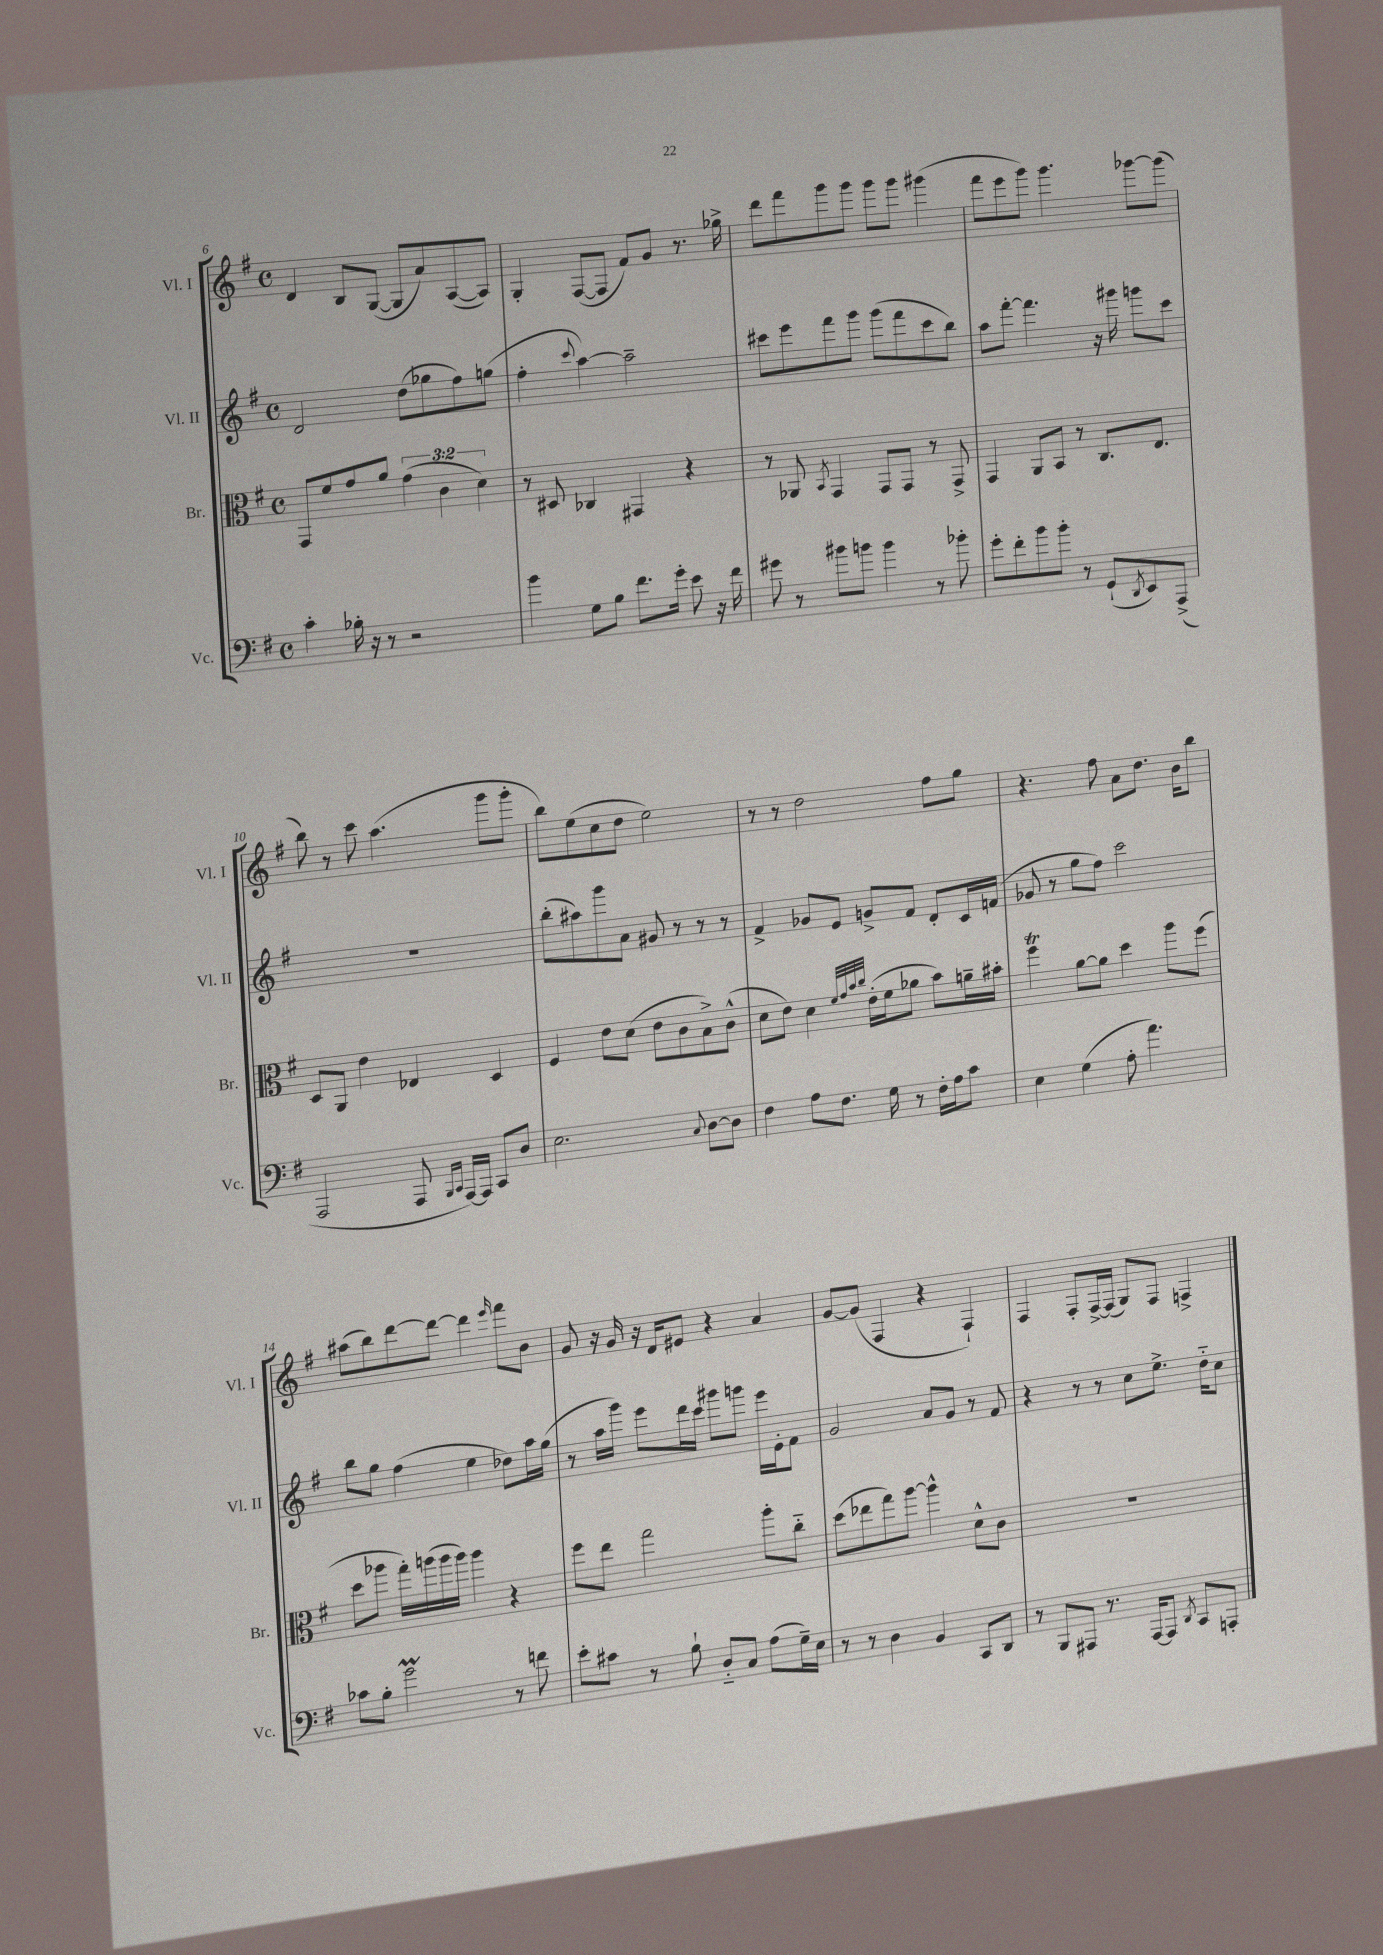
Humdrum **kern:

**kern	**kern	**kern	**kern
*staff4	*staff3	*staff2	*staff1
*clefF4	*clefC3	*clefG2	*clefG2
*k[f#]	*k[f#]	*k[f#]	*k[f#]
*M4/4	*M4/4	*M4/4	*M4/4
*met(c)	*met(c)	*met(c)	*met(c)
4c'	8GG	2d	4d
.	8f#	.	.
16B-'	8g	.	8B
16r	.	.	.
8r	8a	.	([8G
2r	(6g	(8dd	8G]
.	.	8gg-	8a)
.	6c	.	.
.	.	8ff#)	([8A
.	6d)	.	.
.	.	(8gg	8A])
=	=	=	=
4b	8r	4ff#'	4G'
.	8D#	.	.
.	.	8qqccc	.
8G	4C-	[4aa)	([8F#
8B	.	.	8F#]
8.f#	4GG#	2aa~]	8f#)
.	.	.	8g
16g'	.	.	.
8e	4r	.	8.r
16r	.	.	.
16f#	.	.	16gg-^
=	=	=	=
8g#	8r	8ccc#	8ddd
8r	8AA-	8eee	8fff#
.	8qBB	.	.
8b#	4GG	8fff#	8ggg
8b	.	8ggg	8ggg
4b	8GG	(8ggg	8ggg
.	8GG	8fff#	8ggg
8r	8r	8ccc#	(4ggg#
8b-'	8GG^	8bb)	.
=	=	=	=
8g'	4GG	8aa	8fff#
8f#'	.	[8fff#'	8eee
8b	8AA	4.fff#]	8ggg)
8b'	8BB	.	4.ggg
8r	8r	.	.
(8GG`	8.C	16r	.
.	.	16ggg#	.
8qDD	.	.	.
8EE)	.	8ggg	[8ggg-
.	8.E	.	.
(8AAA^	.	8ccc	(8ggg-]
=	=	=	=
2AAA	8D	1r	8bb)
.	8AA	.	8r
.	4e	.	8ccc
.	.	.	(4.aa
8AAA	4E-	.	.
16qqBBB	.	.	.
16qqCC	.	.	.
[16AAA)	.	.	.
16AAA]	.	.	.
8CC	4D	.	8ggg
8D	.	.	8ggg'
=	=	=	=
2.E	4F#	(8bb'	8bb)
.	.	8aa#)	(8ee
.	8e	8ggg	8cc
.	(8d	8a	8dd
.	8e	8g#	2ee)
.	8c	8r	.
8qqC	.	.	.
[8D	8B^)	8r	.
8D]	(8c^^	8r	.
=	=	=	=
4F#	8d	4f#^	8r
.	8e)	.	8r
8A	4d	8g-	2dd
8.F#	.	8e	.
.	32qqf#	.	.
.	32qqg	.	.
.	32qqb	.	.
.	32qqcc	.	.
.	(16e'	8g^	.
16G	16f#	.	.
8r	8a-	8f#	.
16F#'	8b)	8d'	8ff#
16A	.	.	.
8c	16a~	16c	8gg
.	16b#'	(16f	.
=	=	=	=
4E	4ff#	8g-	4.r
.	.	8r	.
(4G	[8a	8gg	.
.	8a]	8ff#)	8ff#
8A'	4dd	2ccc	8a
4.a)	.	.	8.dd
.	8aa	.	.
.	.	.	16b
.	(8ff#	.	8bb
=	=	=	=
8c-	8dd	8bb	(8aa#
8B'	8aa-	8gg	8bb)
2g	16gg')	(4ff#	[8ddd
.	(16aa	.	.
.	16aa	.	8ddd_
.	16aa)	.	.
.	4aa	4ee	4ddd]
.	.	.	16qqeee
8r	4r	8dd-)	8fff#
8f	.	16aa	8b
.	.	(16gg	.
=	=	=	=
8e'	8ff#	8r	8g
8c#	8ee	16aa	16r
.	.	16ggg)	16g
8r	2gg	8eee	16r
.	.	.	16d
8B`	.	16ddd	8e#
.	.	16ccc	.
8D'~	.	8ggg#	4r
8C	.	8ggg	.
(8A	8aa'	16eee	4a
.	.	16e'	.
16G~)	8cc'~	8f#	.
16E	.	.	.
=	=	=	=
8r	(8dd	2g	[8g
8r	8ee-	.	(8g]
4D	8gg)	.	4F#
.	[8aa	.	.
4BB	4aa^^]	8a	4r
.	.	8g	.
8CC	8d^^	8r	4F#`)
8DD	8c	8f#	.
=	=	=	=
8r	1r	4r	4F#
8BBB	.	.	.
8AAA#	.	8r	8F#'
8.r	.	8r	[16F#^
.	.	.	(16F#]
.	.	8cc	8G)
[16AAA#	.	.	.
8AAA#]	.	8.ee^	8F#
8qDD	.	.	.
8CC	.	.	4F^
.	.	16dd'~	.
8AAA'	.	8cc	.
==	==	==	==
*-	*-	*-	*-
